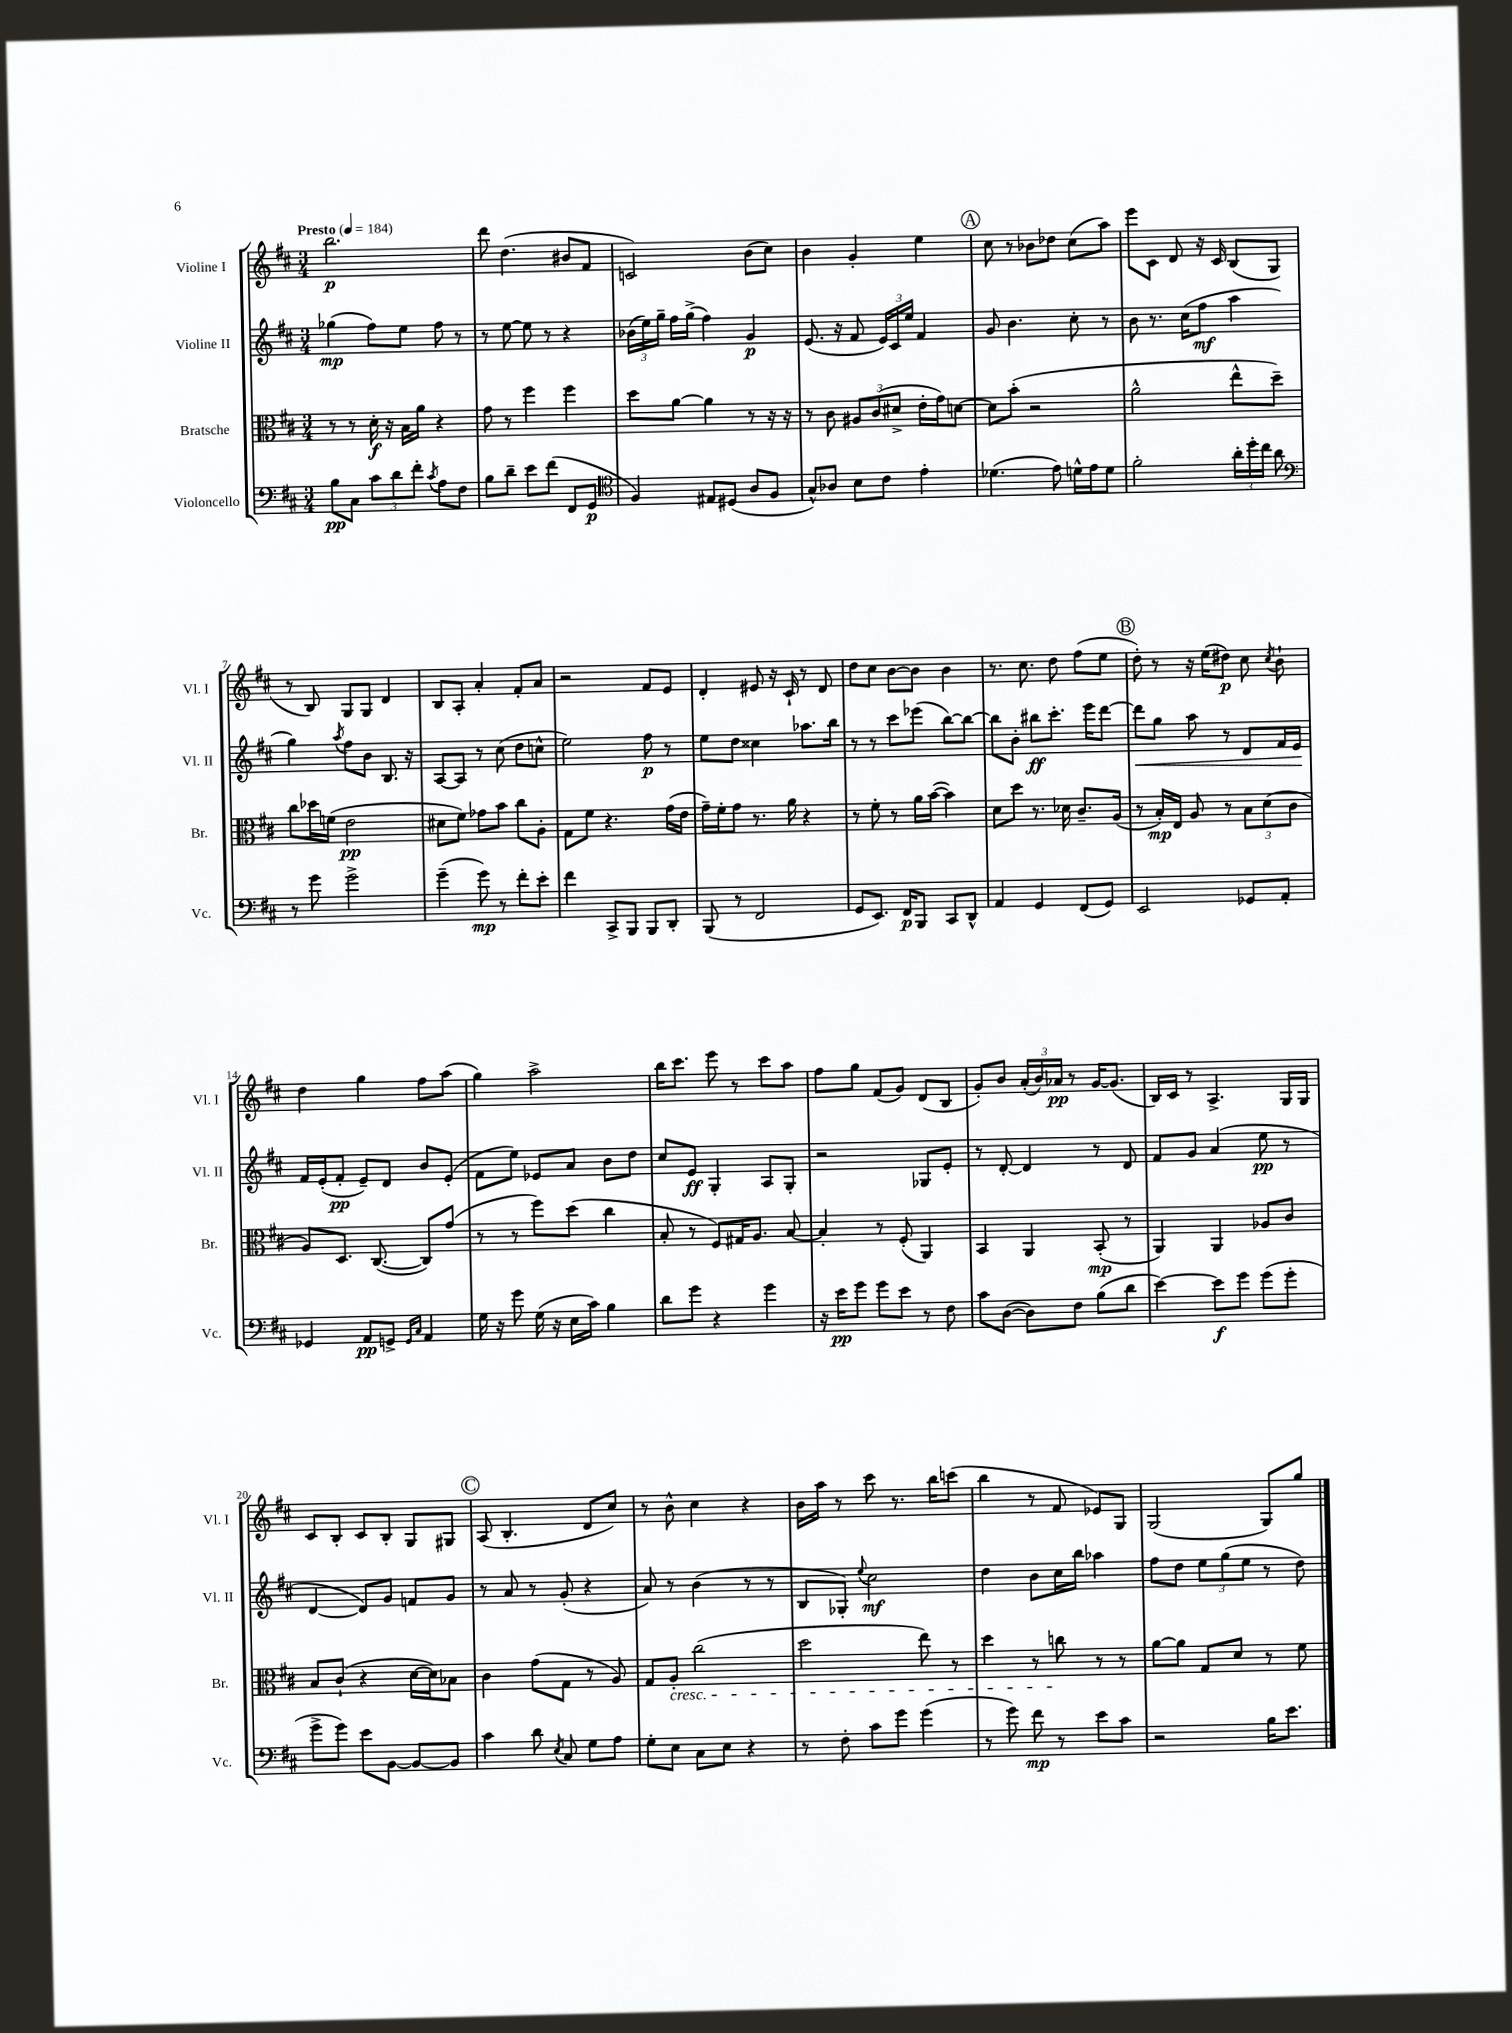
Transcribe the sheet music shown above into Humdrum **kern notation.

**kern	**kern	**kern	**kern
*staff4	*staff3	*staff2	*staff1
*clefF4	*clefC3	*clefG2	*clefG2
*k[f#c#]	*k[f#c#]	*k[f#c#]	*k[f#c#]
*M3/4	*M3/4	*M3/4	*M3/4
*MM184	*MM184	*MM184	*MM184
8B	8r	(4gg-	2.bb
8C#	8r	.	.
12c#	16d'	8ff#)	.
.	16r	.	.
12d	.	.	.
.	16B	8ee	.
12f#'	.	.	.
.	16a	.	.
8qc#	.	.	.
8A	4r	8ff#	.
8F#	.	8r	.
=	=	=	=
8B	8g	8r	8ddd
8d~	8r	[8ee	(4.dd
8e	4ff#	8ee]	.
(8f#	.	8r	.
8FF#	4ff#	4r	8b#
8GG	.	.	8f#
=	=	=	=
*clefC4	*	*	*
4F#)	8dd	(24b-	2c)
.	.	24ee)	.
.	.	24gg~	.
.	[8a	16ff#	.
.	.	(16gg^	.
8E#	4a]	4ff#)	.
(8D#	.	.	.
8A	8r	4g	(8b
8F#	16r	.	8cc#)
.	16r	.	.
=	=	=	=
8G^^)	8r	(8.e	4b
8A-	8c#	.	.
.	.	16r	.
8B	12A#	8f#	4g'
.	(12c#	.	.
8c#	.	24e)	.
.	12d#^	24c#	.
.	.	24ee	.
4e'	16e'	4f#	4ee
.	16g)	.	.
.	[8d	.	.
=	=	=	=
(4.d-	8d]	8g	8cc#
.	(8b'	4.b	8r
.	2r	.	8b-
8e)	.	.	8dd-
16d^^	.	8cc#'	(8cc#
16e	.	.	.
8d	.	8r	8aa)
=	=	=	=
2f#'	2a^^	8b	8eee
.	.	8.r	8c#
.	.	.	8d
.	.	(16cc#	.
.	.	8ff#	16r
.	.	.	16c#
24a'	8ee^^	4aa	(8B
24dd'	.	.	.
24cc#	.	.	.
8a	8dd~)	.	8G
=	=	=	=
*clefF4	*	*	*
8r	8cc#	4gg)	8r
8g	16dd-	.	8B)
.	(16f	.	.
.	.	8qaa	.
2g^	2e	8ff#	8G
.	.	8b	8G
.	.	8.B	4d
.	.	16r	.
=	=	=	=
(4g~	8d#	[8A	8B
.	8f#)	8A]	8A'
8g)	8g-	8r	4a'
8r	8b	(8cc#	.
8f#'	8cc#	8dd	8f#'
8e'	8A'	8cc^^	8a
=	=	=	=
4f#	8G	2ee)	2r
.	8f#	.	.
8CC#^	4.r	.	.
8BBB	.	.	.
8BBB	.	8ff#	8f#
8DD'	(16g	8r	8e
.	16e	.	.
=	=	=	=
(8BBB	16g~)	8ee	4d'
.	16f#'	.	.
8r	8g	8dd	.
2FF#	8.r	4cc##	8e#
.	.	.	16r
.	16a	.	16c#`
.	4r	8.aa-	8r
.	.	.	8d
.	.	16bb	.
=	=	=	=
8GG	8r	8r	8dd
8.EE)	8f#'	8r	8cc#
.	8r	8ccc#	[8b
16FF#	.	.	.
8BBB	16a	(8eee-	8b]
.	([16b	.	.
8CC#	4b])	[8bb)	4b
8DD^^	.	8bb_	.
=	=	=	=
4AA	8d	8bb]	8.r
.	8dd	8b'	.
.	.	.	8.cc#
4GG	8.r	8bb#	.
.	.	8.ccc#'	8dd
.	16d-	.	.
(8FF#	8.c#~	.	(8ff#
.	.	16eee	.
8GG)	.	[8ddd	8ee
.	(16A	.	.
=	=	=	=
2EE	8r	8ddd]	8dd')
.	16B')	8gg	8r
.	16E	.	.
.	8A	8aa	16r
.	.	.	(16ee
.	8r	8r	8dd#)
8GG-	12B	8d	8cc#
.	(12d	.	.
.	.	.	8qcc#
8AA'	.	16f#	8b`
.	12c#	.	.
.	.	16e	.
=	=	=	=
4GG-	8A)	16f#	4dd
.	.	(16e'	.
.	8.D	8f#'	.
8AA	.	8e~)	4gg
.	([8.C#	.	.
8GG^	.	8d	.
16qqGG	.	.	.
16qqC#	.	.	.
4AA	8C#])	8b	8ff#
.	(8g	(8e'	(8aa
=	=	=	=
16G	8r	8f#	4gg)
16r	.	.	.
8g	8r	8ee)	.
(16G	8ff#)	8e-	2aa^
16r	.	.	.
16E	(8dd	8a	.
16c#)	.	.	.
4B	4cc#	8b	.
.	.	8dd	.
=	=	=	=
8d	8B'	8cc#	16bb
.	.	.	8.ccc#
8g	8r	8e	.
4r	8F#)	4G'	8eee
.	16G#	.	8r
.	8.A	.	.
4g	.	8A	8ccc#
.	[8B	8G'	8aa
=	=	=	=
16r	4B']	2r	8ff#
16e	.	.	.
8g	.	.	8gg
8g	8r	.	(8f#
8e	(8F#'	.	8g)
8r	4AA)	8G-	(8d
8F#	.	8e'	8B
=	=	=	=
8c#	4BB	8r	8g')
([8D	.	[8d'	8b
8D])	4AA	4d]	(24a'
.	.	.	24b)
.	.	.	24a-
8F#	.	.	8r
(8B	(8BB'	8r	[16g
.	.	.	(8.g]
8d	8r	8d	.
=	=	=	=
[4e)	4AA)	8f#	16B)
.	.	.	16c#
.	.	8g	8r
8e]	4AA	(4a	4.A^
8g	.	.	.
(8g	8A-	8ee	.
8g'	8c#	8r	16G
.	.	.	16G
=	=	=	=
8g^	8B	[4d	8c#
8g)	(8c#`	.	8B'
8e	4r	8d])	8c#
[8BB	.	8g	8B'
8BB_	[16d	8f	8G
.	16d])	.	.
8BB]	8B-	8g	8G#
=	=	=	=
4c#	4c#	8r	(8A
.	.	8a	4.B'
8d	(8g	8r	.
8qE	.	.	.
8C#	8G	(8g'	.
8G	8r	4r	8d
8A	8A)	.	8cc#)
=	=	=	=
8G'	8G	8a)	8r
8E	8A'	8r	8b^^
8C#	(2cc#	(4b	4cc#
8E	.	.	.
4r	.	8r	4r
.	.	8r	.
=	=	=	=
8r	2dd	8B	16b
.	.	.	16aa
8F#'	.	8G-')	8r
.	.	8qqee	.
8c#	.	2cc#	8ccc#
8g	.	.	8.r
(4g	8ee)	.	.
.	.	.	16bb
.	8r	.	(8ccc
=	=	=	=
8r	4dd	4dd	4bb
8g)	.	.	.
8f#	8r	8b	8r
8r	8cc	16cc#	8f#
.	.	16bb	.
8e	8r	4aa-	8e-)
8c#	8r	.	8G
=	=	=	=
2r	[8a	8ff#	(2G
.	8a]	8dd	.
.	8G	12ee	.
.	.	(12gg	.
.	8d	.	.
.	.	12ee	.
16B	8r	8r	8G)
8.e	.	.	.
.	8f#	8dd)	8gg
==	==	==	==
*-	*-	*-	*-
